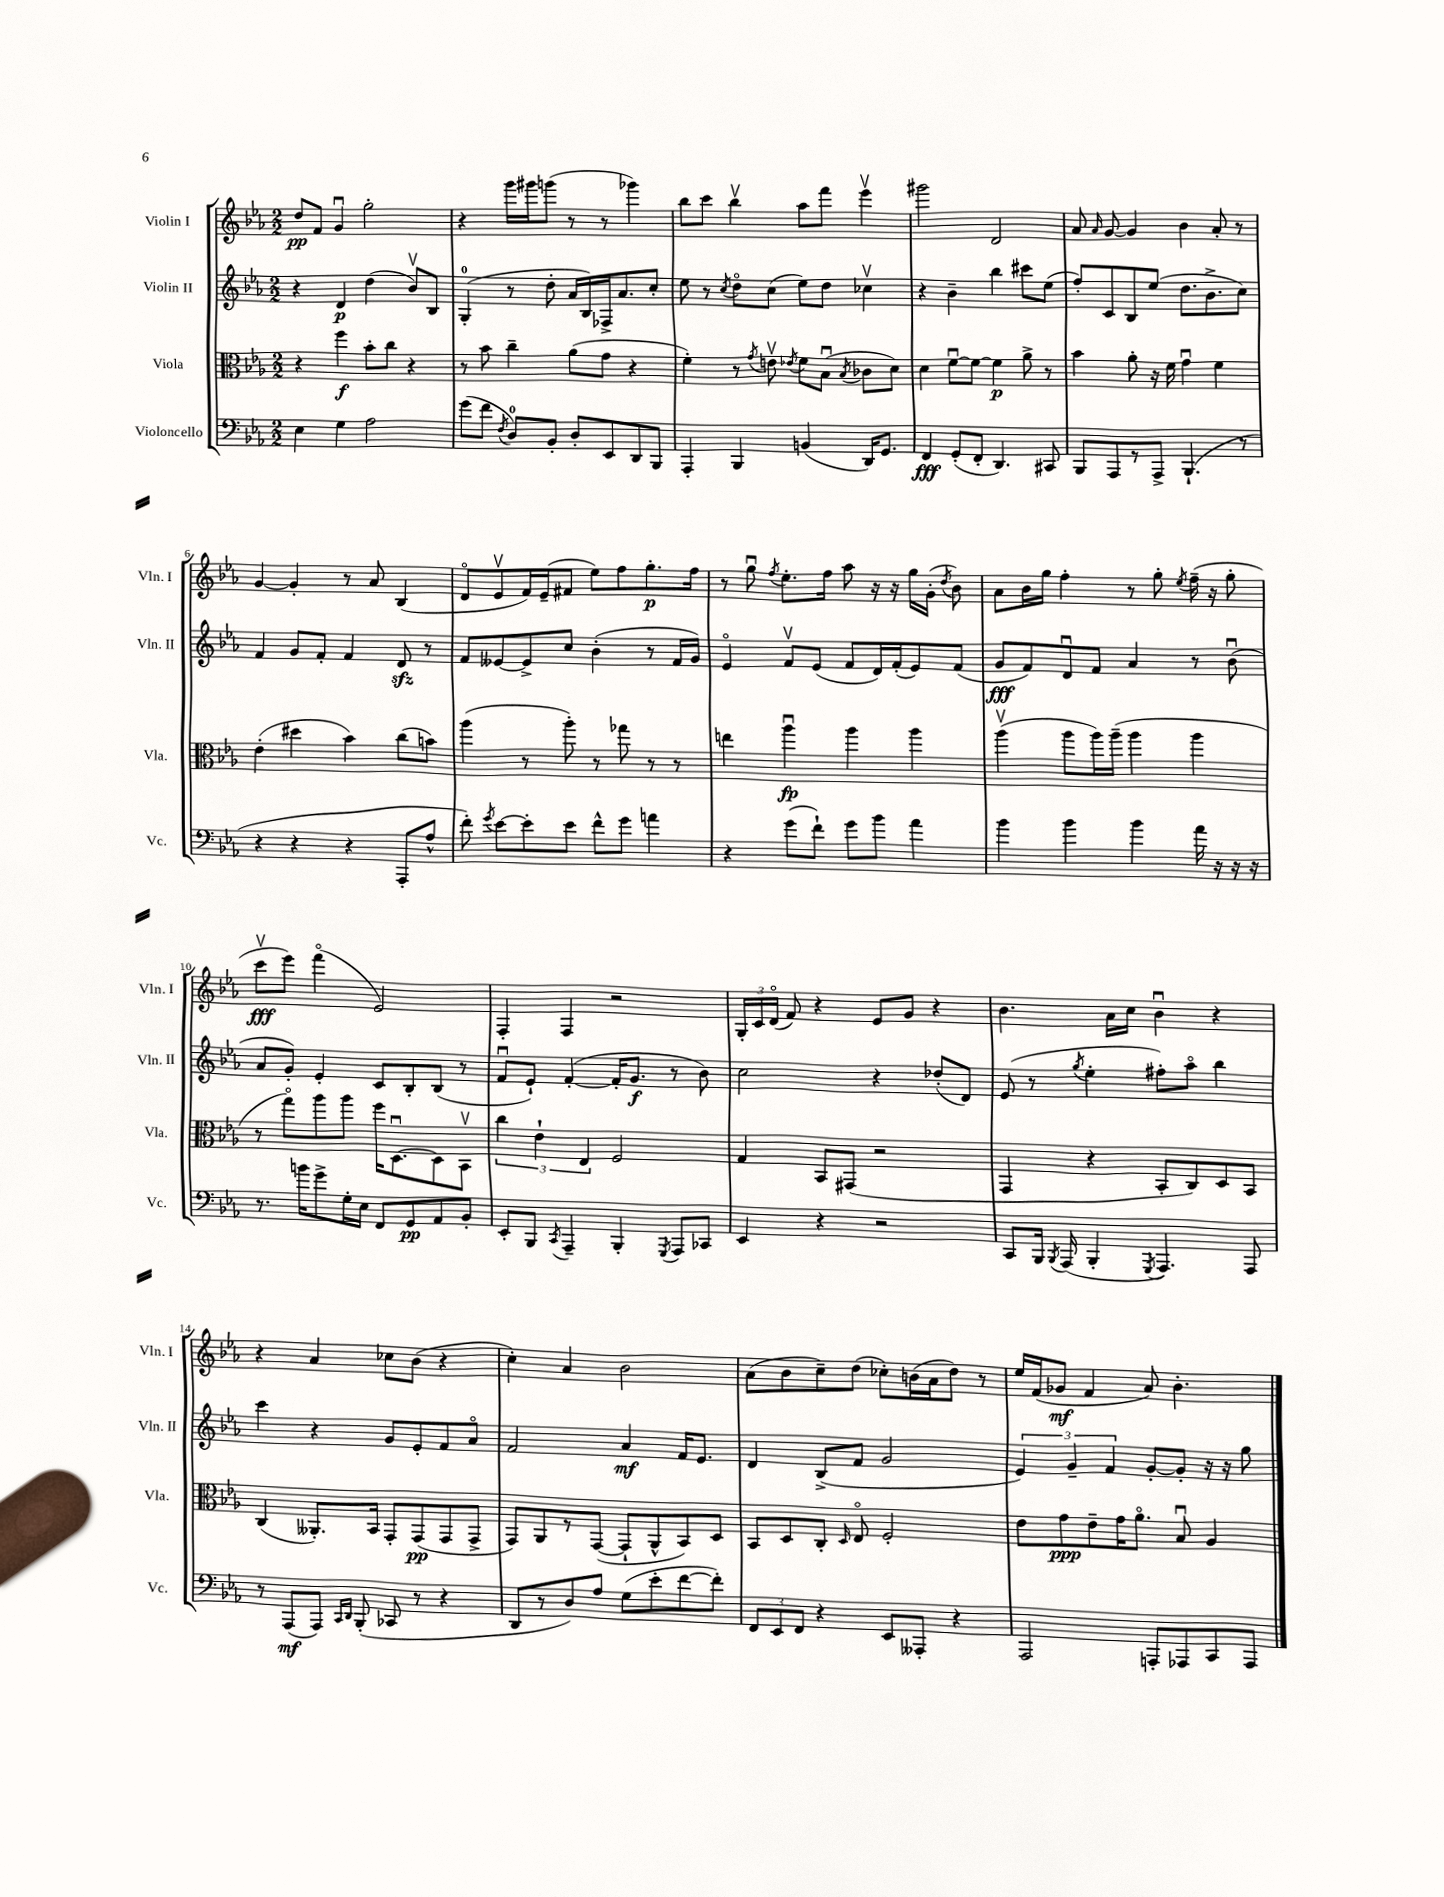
<<
\new StaffGroup <<
\new Staff = "s0" \with { instrumentName = "Violin I" shortInstrumentName = "Vln. I" } {
    \clef treble \key ees \major \numericTimeSignature \time 2/2
    \autoBeamOff d''8[\pp f'8] g'4\downbow g''2-. |
    r4 g'''16[ gis'''16 g'''8]( r8 r8 ges'''4) |
    bes''8[ c'''8] bes''4\upbow aes''8[ f'''8] ees'''4\upbow |
    gis'''2 d'2 |
    aes'8 \grace { aes'16 } g'8~ g'4 bes'4 aes'8-. r8 |
    g'4~ g'4-. r8 aes'8 bes4( |
    d'8[\flageolet ees'8\upbow f'16) ees'16--( fis'8] ees''8[) f''8 g''8.-.\p f''16] |
    r8 g''8\downbow \acciaccatura { f''8 } ees''8.[-. f''16] aes''8 r16 r16 g''16[ g'16]-.( \acciaccatura { d''8 } bes'8) |
    aes'8[ bes'16 g''16] f''4-. r8 g''8-. \acciaccatura { ees''8 } f''16--( r16 g''8-. |
    c'''8[\upbow\fff ees'''8]) f'''4\flageolet( ees'2) |
    f4-. f4 r2 |
    \tuplet 3/2 { g16[-. c'16 d'16]\flageolet( } f'8) r4 ees'8[ g'8] r4 |
    bes'4. aes'16[ c''16] bes'4\downbow r4 |
    r4 aes'4 ces''8[ bes'8]( r4 |
    c''4-.) aes'4 bes'2 |
    aes'8[( bes'8 c''8--) d''8]( ces''8[-.) b'16( aes'16 d''8]) r8 |
    ees''16[ f'16( ges'8]\mf f'4 aes'8) bes'4.-. \bar "|." |
}
\new Staff = "s1" \with { instrumentName = "Violin II" shortInstrumentName = "Vln. II" } {
    \clef treble \key ees \major \numericTimeSignature \time 2/2
    \autoBeamOff r4 d'4\p d''4( bes'8[\upbow) bes8] |
    g4-0-.( r8 d''8-. aes'16[ bes16) fes16-> aes'8. c''8]-. |
    ees''8 r8 \acciaccatura { c''8 } d''8[\flageolet c''8]( ees''8[) d''8] ces''4\upbow |
    r4 bes'4-- bes''4 cis'''8[ ees''8]( |
    f''8[-.) c'8 bes8 ees''8]( d''8.[ bes'8.-> c''8]) |
    f'4 g'8[ f'8]-. f'4 d'8\sfz r8 |
    f'8[ eeses'8~ eeses'8-> c''8] bes'4-.( r8 f'16[ g'16]) |
    ees'4\flageolet f'8[\upbow ees'8]( f'8[ d'16) f'16-.( ees'8) f'8]( |
    g'8[\fff f'8) d'8\downbow f'8] aes'4 r8 bes'8\downbow( |
    aes'8[ g'8]-.) ees'4-. c'8[ bes8-. bes8]( r8 |
    f'8[\downbow ees'8]-!) f'4~-.( f'16[-. g'8.]\f r8 bes'8) |
    c''2 r4 des''8[-.( d'8]) |
    ees'8( r8 \acciaccatura { g''8 } ees''4-. fis''8[-.) aes''8]\flageolet bes''4 |
    c'''4 r4 g'8[ ees'8-. f'8 aes'8]\flageolet |
    f'2 aes'4\mf f'16[ ees'8.] |
    d'4 bes8[->( f'8] g'2 |
    \tuplet 3/2 { ees'4) g'4-- f'4 } g'8[~-. g'8]-. r16 r16 g''8 \bar "|." |
}
\new Staff = "s2" \with { instrumentName = "Viola" shortInstrumentName = "Vla." } {
    \clef alto \key ees \major \numericTimeSignature \time 2/2
    \autoBeamOff r4 f''4\f bes'8[-. c''8] r4 |
    r8 bes'8 c''4-- aes'8[( g'8] r4 |
    f'4-.) r8 \acciaccatura { g'8 } e'8\upbow \acciaccatura { ees'8 } f'8[ bes8]\downbow( \acciaccatura { bes8 } ces'8[ d'8]) |
    d'4 f'8[~\downbow f'8]~ f'4\p aes'8-> r8 |
    bes'4 aes'8-. r16 f'16 g'4\downbow f'4 |
    ees'4-.( dis''4 bes'4) c''8[( b'8]) |
    aes''4( r8 aes''8-.) r8 ges''8 r8 r8 |
    e''4 aes''4\downbow\fp aes''4 aes''4 |
    aes''4\upbow( aes''8[ aes''16) aes''16]--( aes''4 aes''4 |
    r8 g''8[\flageolet) aes''8 aes''8] f''16[ d8.~\downbow d8 bes,8]\upbow |
    \tuplet 3/2 { c''4 ees'4-! ees4 } f2 |
    g4 bes,8[ gis,8]( r2 |
    g,4 r4 bes,8[-. c8) d8 bes,8] |
    c4( aeses,8.[-.) bes,16] g,8[-. g,8\pp( g,8 g,8]-> |
    g,8[) aes,8 r8 g,8]~( g,8[-! aes,8-^ bes,8) d8] |
    bes,8[ d8 c8]-. \grace { d16 } ees8\flageolet f2-. |
    ees'8[ g'8\ppp ees'8-- g'16 aes'8.]\flageolet bes8\downbow aes4 \bar "|." |
}
\new Staff = "s3" \with { instrumentName = "Violoncello" shortInstrumentName = "Vc." } {
    \clef bass \key ees \major \numericTimeSignature \time 2/2
    \autoBeamOff ees4 g4 aes2 |
    g'8[( f'8] \acciaccatura { f8 } d8[-0) bes,8]-. d8[-. ees,8 d,8 bes,,8] |
    aes,,4-. bes,,4 b,4( d,16[) g,8.] |
    f,4\fff g,8[-.( f,8]-. d,4.) cis,8 |
    bes,,8[ aes,,8 r8 aes,,8]-> bes,,4.-!( r8 |
    r4 r4 r4 aes,,8[-. aes8]-^ |
    f'8-.) \acciaccatura { g'8 } ees'8[~ ees'8-. ees'8] f'8[-^ g'8] a'4 |
    r4 g'8[( f'8]-!) g'8[ bes'8] aes'4 |
    bes'4 bes'4 bes'4 aes'16 r16 r16 r16 |
    r8. b'16[ g'8-> g16-. ees16] f,8[ g,8\pp aes,8 bes,8]-. |
    ees,8[-. bes,,8] \acciaccatura { c,8 } aes,,4-- bes,,4-. \acciaccatura { g,,8 } aes,,8[ ces,8] |
    ees,4 r4 r2 |
    c,8[ bes,,16] \acciaccatura { bes,,8 } aes,,16( bes,,4-. \acciaccatura { g,,8 } aes,,4.) aes,,8 |
    r8 aes,,8[\mf( aes,,8]) \grace { c,16[ d,16] } bes,,8-.( ces,8 r8 r4 |
    d,8[ r8 d8) aes8] g8[( ees'8-. f'8~ f'8]-.) |
    \tuplet 3/2 { f,8[ ees,8 f,8] } r4 ees,8[ aeses,,8]-. r4 |
    aes,,2 a,,8[-. aes,,8 c,8 aes,,8] \bar "|." |
}
>>
>>
